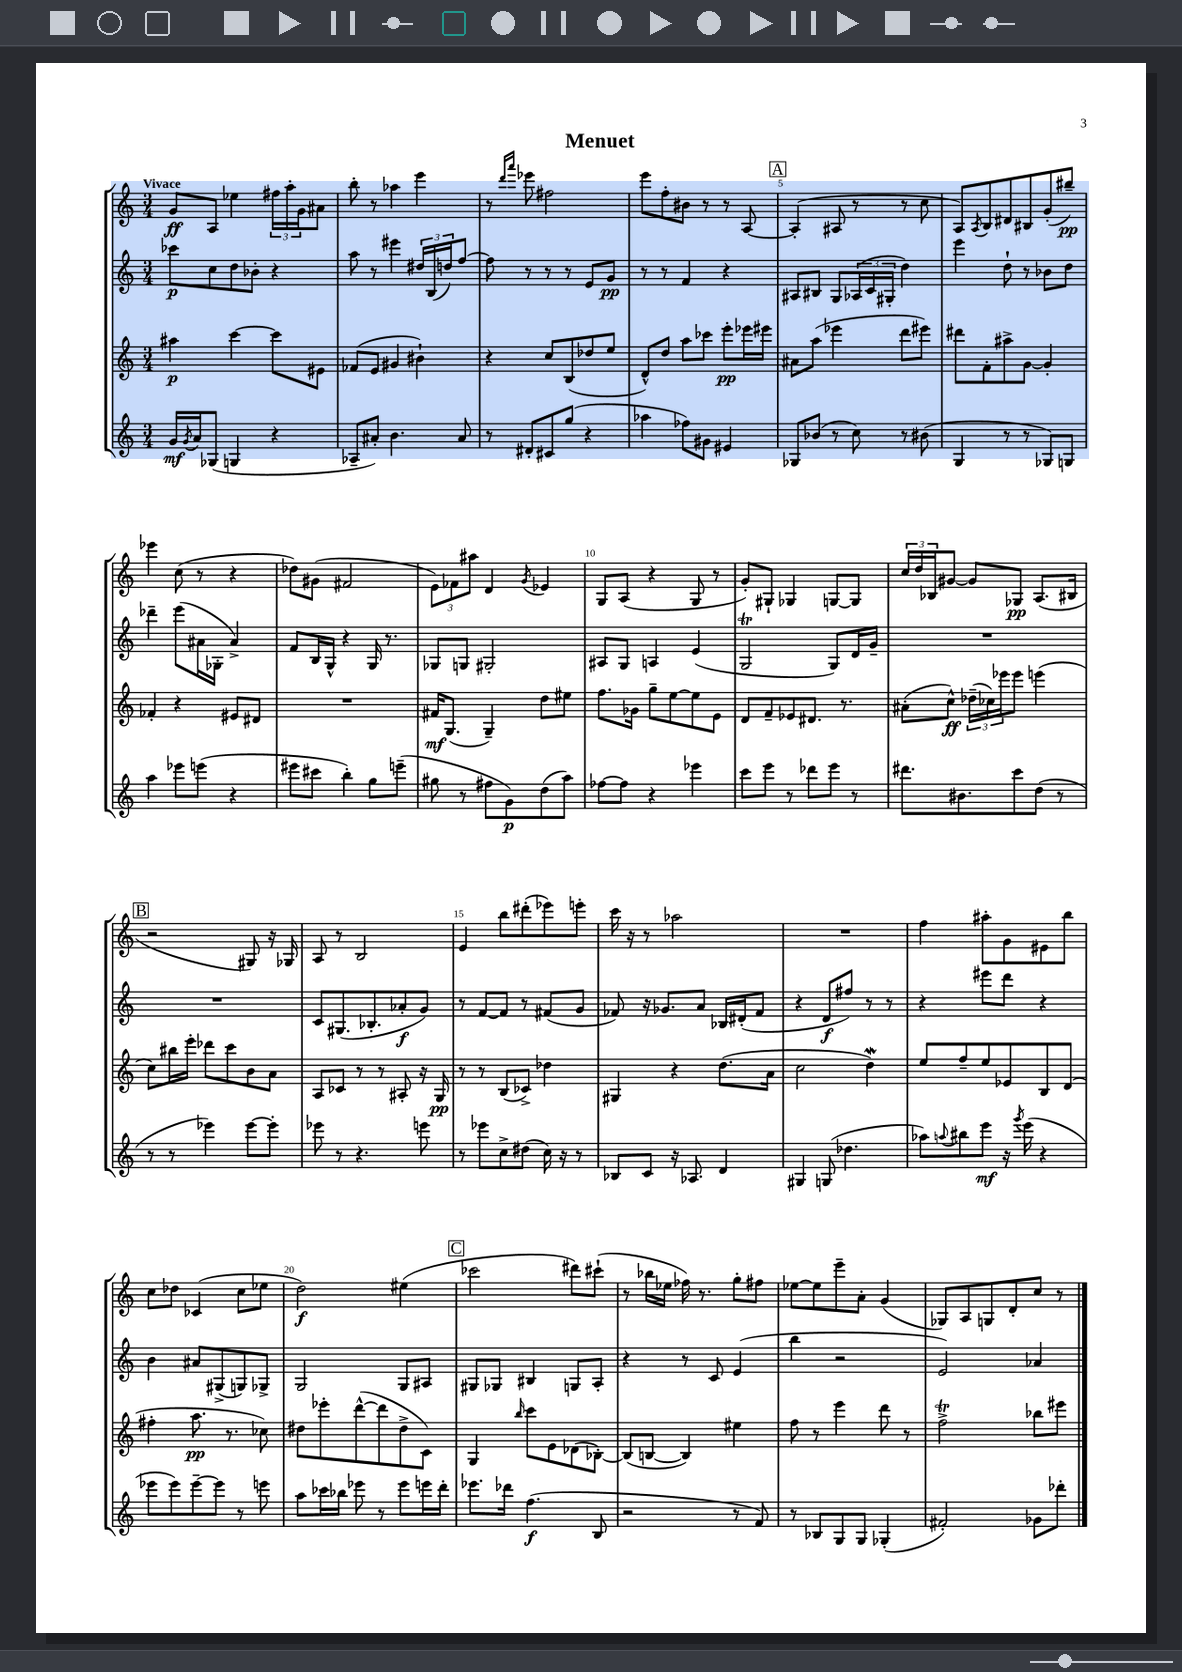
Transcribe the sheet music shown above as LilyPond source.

\header { title = "Menuet" }
<<
\new StaffGroup <<
\new Staff = "s0" {
    \clef treble \key c \major \numericTimeSignature \time 3/4 \tempo "Vivace"
    g'8\ff a8 ees''4 \tuplet 3/2 { fis''16 a''16-. g'16 } ais'8 |
    b''8-. r8 aes''4 e'''4 |
    r8 \grace { d'''16 a'''16 } ees'''8 fis''2 |
    e'''8 f''8-. bis'8 r8 r8 a8~ |
    \mark \markup { \box "A" } a4-.( ais8 r8 r8 c''8 |
    a8) \acciaccatura { a8 } b8 dis'8 bis8 g'8-.( bis''8--\pp) |
    ees'''4 c''8( r8 r4 |
    des''8) gis'8( fis'2 |
    \tuplet 3/2 { e'8) fes'8 ais''8 } d'4 \acciaccatura { g'8 } ees'4 |
    g8 a8( r4 g8 r8 |
    g'8-.) gis8-! ges4 g8~ g8 |
    \tuplet 3/2 { c''16 d''16 bes16 } gis'8~ gis'8 ges8\pp a8.( bis16 |
    \mark \markup { \box "B" } r2 gis8) r16 ges16 |
    a8 r8 b2 |
    e'4 b''8 dis'''8-.( ees'''8) e'''8-. |
    c'''16 r16 r8 aes''2 |
    R2. |
    f''4 ais''8-. g'8 eis'8 b''8 |
    c''8 des''8 ces'4( c''8 ees''8 |
    d''2\f) eis''4( |
    \mark \markup { \box "C" } ces'''2 dis'''8) cis'''8-!( |
    r8 bes''16 ees''16 fes''16) r8. g''8-. fis''8 |
    ees''8~ ees''8 e'''8-- a'8-. g'4( |
    ges8) a8 g8 d'8-. c''8 r8 \bar "|." |
}
\new Staff = "s1" {
    \clef treble \key c \major \numericTimeSignature \time 3/4
    ces'''8\p c''8 d''8 bes'8-. r4 |
    a''8 r8 eis'''4 \tuplet 3/2 { dis''16 b16( d''16) } f''8~ |
    f''8 r8 r8 r8 e'8 g'8\pp |
    r8 r8 f'4 r4 |
    \mark \markup { \box "A" } ais8 bis8 g8 \tuplet 3/2 { aes16( c'16 gis16-. } d''4) |
    e'''4 d''8-! r8 bes'8 d''8 |
    des'''4-- e'''8( ais'16 ges16-. ais'4->) |
    f'8 b16 g16-^ r4 g16 r8. |
    ges8 g8 gis2-. |
    ais8 g8 a4 e'4( |
    g2\trill g8) d'16 g'16-- |
    R2. |
    \mark \markup { \box "B" } R2. |
    c'8 gis8.( bes8.-. aes'8-.\f g'8) |
    r8 f'8~ f'8 r8 fis'8( g'8 |
    fes'8) r16 ges'8. a'8 bes16 dis'16-.( fes'8 |
    r4 d'8\f fis''8) r8 r8 |
    r4 eis'''8 d'''8 r4 |
    b'4 ais'8 gis8->( g8) ges8-> |
    g2 g8 ais8 |
    \mark \markup { \box "C" } gis8 ges8 bis4 g8 a8-. |
    r4 r8 c'8 e'4( |
    b''4 r2 |
    e'2) aes'4 \bar "|." |
}
\new Staff = "s2" {
    \clef treble \key c \major \numericTimeSignature \time 3/4
    ais''4\p c'''4~ c'''8 eis'8 |
    fes'8( e'8 gis'4 bis'4-!) |
    r4 c''8 b8( des''8 e''8 |
    d'8-^) d''8 a''8 ces'''8 e'''8-.\pp ees'''16 eis'''16 |
    \mark \markup { \box "A" } ais'8 a''8( ees'''4 d'''8 eis'''8) |
    dis'''8 f'8-. ais''8-> g'8~ g'4-. |
    fes'4-. r4 eis'8 dis'8 |
    R2. |
    fis'16\mf g8.( g4--) d''8 eis''8 |
    f''8. ges'16 g''8-- e''8~ e''8 e'8 |
    d'8 f'8-- ees'8 dis'8. r8. |
    ais'8-.( c''8-^\ff) \tuplet 3/2 { des''16--( ces''16) ees'''16 } ees'''8 e'''4( |
    \mark \markup { \box "B" } c''8) bis''16 e'''16-. des'''8 c'''8 b'8 a'8 |
    a8 ces'8 r8 r8 ais8-. r16 g16\pp |
    r8 r8 b8( ces'8->) des''4 |
    gis4 r4 d''8.( a'16 |
    c''2 d''4\mordent) |
    e''8 f''8-- e''8 ees'8 b8 d'8( |
    fis''4-. a''8.\pp r8. ces''8) |
    dis''8 ees'''8-. d'''8~-^( d'''8 dis''8-> c'8) |
    \mark \markup { \box "C" } g4 \grace { b''16 } c'''8 e'8 des'8( bes8~-.) |
    bes8( b8~ b4) eis''4 |
    f''8 r8 e'''4 d'''8 r8 |
    f''2->\trill bes''8 eis'''8 \bar "|." |
}
\new Staff = "s3" {
    \clef treble \key c \major \numericTimeSignature \time 3/4
    g'16\mf \acciaccatura { g'8 } a'16 ges8( g4 r4 |
    aes8-- ais'8-.) b'4. ais'8 |
    r8 dis'8-. cis'8 g''8( r4 |
    aes''4 fes''8) gis'8 eis'4 |
    \mark \markup { \box "A" } ges8 bes'8( r8 c''8) r8 bis'8( |
    g4 r8 r8 ges8) g8 |
    a''4 ees'''8 e'''8( r4 |
    eis'''8 cis'''8 b''4-.) g''8 e'''8--( |
    gis''8 r8 fis''8 g'8\p) d''8( a''8) |
    fes''8~ fes''8 r4 ees'''4 |
    c'''8 e'''8 r8 des'''8 e'''8 r8 |
    dis'''8. bis'8. c'''8 d''8( r8 |
    \mark \markup { \box "B" } r8 r8 ees'''4) ees'''8~ ees'''8-. |
    ees'''8 r8 r4. e'''8 |
    r8 ees'''8 c''8-> dis''8( c''16) r16 r8 |
    bes8 c'8 r16 aes8. d'4 |
    gis4 g8( des''4. |
    aes''8) \appoggiatura { a''8 } bis''8 e'''8\mf r16 \acciaccatura { g'''8 } e'''16( r4 |
    ees'''8 ees'''8) ees'''8~-- ees'''8 r8 e'''8 |
    a''8 ces'''16 bes''16 ees'''8 r8 ees'''8 e'''16 d'''16-. |
    \mark \markup { \box "C" } ees'''8. des'''16 f''4.\f( b8 |
    r2 r8 f'8) |
    r8 bes8 g8 g8 ges4-.( |
    fis'2-.) ges'8 des'''8-. \bar "|." |
}
>>
>>
\layout { \context { \Score \override BarNumber.break-visibility = ##(#f #t #t) barNumberVisibility = #(every-nth-bar-number-visible 5) } }
